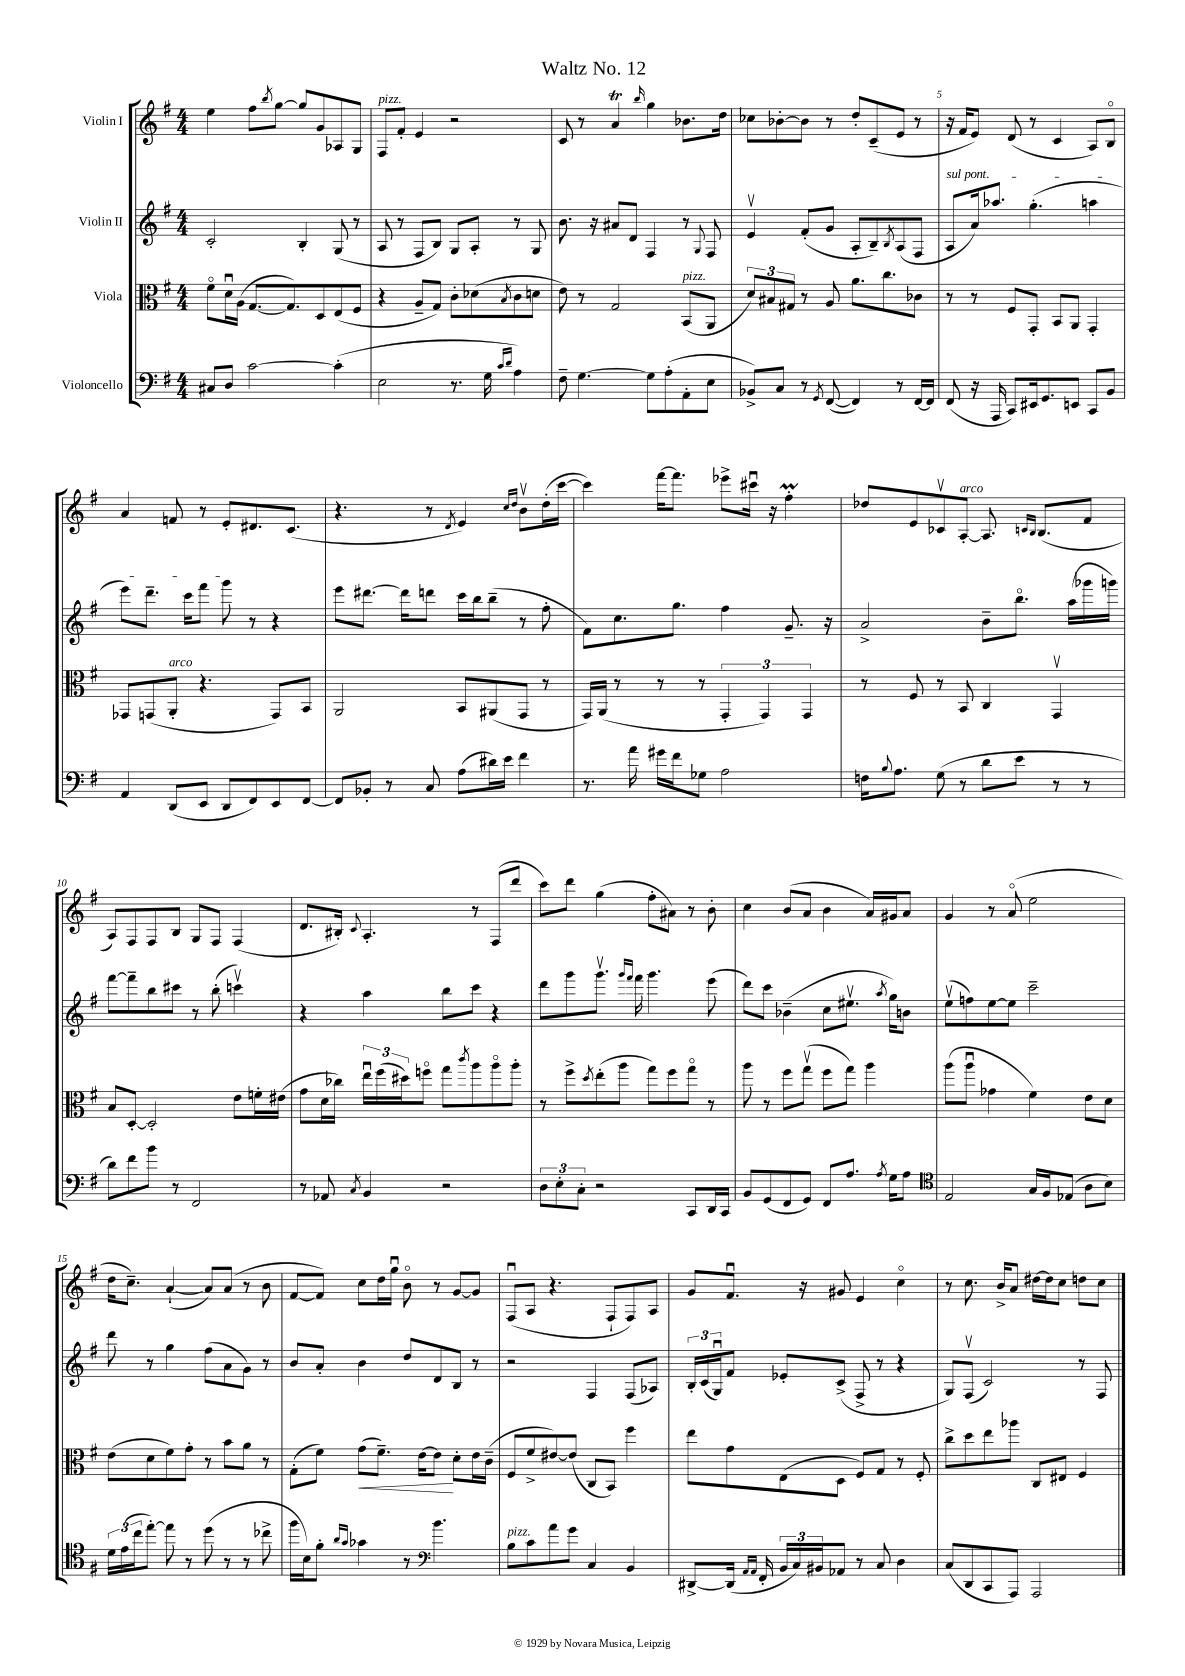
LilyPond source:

\header { title = "Waltz No. 12" }
<<
\new StaffGroup <<
\new Staff = "s0" \with { instrumentName = "Violin I" } {
    \clef treble \key g \major \numericTimeSignature \time 4/4
    e''4 fis''8 \acciaccatura { b''8 } g''8~ g''8 g'8 aes8 g8 |
    fis8^\markup { \italic "pizz." } fis'8-. e'4 r2 |
    c'8 r8 a'4\trill \grace { b''16 } g''4 bes'8. d''16 |
    ces''8 bes'8~-. bes'8 r8 d''8-. c'8--( e'8 r8 |
    r16 fis'16 e'8) d'8( r8 c'4 a8) b8\flageolet |
    a'4 f'8 r8 e'8-. dis'8. c'8.( |
    r4. r8 \acciaccatura { d'8 } e'4) \grace { c''16 d''16 } b'8\upbow d''16-.( c'''16~ |
    c'''4) fis'''16~ fis'''8. ees'''8-> cis'''16\downbow r16 fis''4-.\prall |
    des''8 e'8 ces'8\upbow a8~-.^\markup { \italic "arco" } a8. \grace { c'16 b16 } b8.( fis'8 |
    a8) fis8 fis8 b8 g8 fis8 fis4( |
    d'8. bis16-.) \appoggiatura { c'8 } a4.-. r8 fis8( d'''8 |
    c'''8) d'''8 g''4( fis''8-. ais'8) r8 b'8-. |
    c''4 b'8( a'8 b'4 a'16) gis'16 a'8 |
    g'4 r8 a'8\flageolet( e''2 |
    d''16 c''8.--) a'4~-!( a'8) a'8( r8 b'8 |
    fis'8~ fis'8) c''8 d''16 g''16\downbow b'8\flageolet r8 g'8~ g'8 |
    fis8\downbow( a8 r4. fis8-! fis8) a8 |
    g'8 fis'8.\downbow r16 gis'8 e'4 c''4\flageolet |
    r8 c''8. b'16-> a'8 dis''16~ dis''16 c''8 d''8 c''8 \bar "|." |
}
\new Staff = "s1" \with { instrumentName = "Violin II" } {
    \clef treble \key g \major \numericTimeSignature \time 4/4
    c'2-. b4-. g8( r8 |
    a8 r8 fis8 b8) g8 a8-. r8 g8 |
    b'8. r16 ais'8 d'8 fis4 r8 \appoggiatura { g8 } fis8 |
    e'4\upbow fis'8-.( g'8 a8-. b8--) \acciaccatura { b8 } a8( fis8 |
    \once \override TextSpanner.bound-details.left.text = \markup { \italic "sul pont." } a8\startTextSpan a'16) aes''8. g''4.-.( a''4 |
    e'''8) d'''8.-- c'''16 fis'''8 g'''8\stopTextSpan r8 r4 |
    e'''8 dis'''8.~ dis'''16 d'''8 c'''16 b''16 b''8--( r8 fis''8-. |
    fis'8) c''8. g''8. fis''4 g'8.-- r16 |
    a'2-> b'8-- b''8.\flageolet a''16( ges'''16 g'''16) |
    fis'''8~ fis'''8-- b''8 cis'''8 r8 b''8-.( c'''4\upbow) |
    r4 a''4 b''8 c'''8 r4 |
    d'''8 g'''8 g'''8.\upbow \grace { g'''16 fis'''16 } fis'''16 g'''4. e'''8( |
    d'''8) c'''8 bes'4--( c''8 eis''8.\upbow \acciaccatura { a''8 } g''16) b'8 |
    e''8\upbow( f''8) e''8~ e''8 c'''2-- |
    d'''8 r8 g''4 fis''8( a'8 g'8) r8 |
    b'8 a'8-. b'4 d''8 d'8 b8 r8 |
    r2 fis4 fis8( aes8) |
    \tuplet 3/2 { b16-. c'16( g16\downbow) } fis'8 ees'8-. c'8->( fis8-> r8 r4 |
    g8) fis8\upbow( c'2) r8 fis8 \bar "|." |
}
\new Staff = "s2" \with { instrumentName = "Viola" } {
    \clef alto \key g \major \numericTimeSignature \time 4/4
    fis'8\flageolet d'16\downbow a16( g8.~ g8.) d8 e8( fis8 |
    r4 a8-- g8) c'8-. des'8( \acciaccatura { b8 } c'8 d'8 |
    e'8) r8 g2 b,8^\markup { \italic "pizz." }( a,8 |
    \tuplet 3/2 { d'8) bis8 gis8 } r8 a8 a'8. c''8. ces'8 |
    r8 r8 fis8 g,8-. b,8 a,8 g,4-. |
    ges,8 g,8( a,8-.^\markup { \italic "arco" } r4. g,8) b,8 |
    a,2 b,8 ais,8( g,8 r8 |
    g,16) a,16( r8 r8 r8 \tuplet 3/2 { g,4-. g,4) g,4 } |
    r8 fis8 r8 b,8 c4 g,4\upbow |
    b8 d8~-. d2-. e'8 f'16-. eis'16( |
    g'8 d'16 ces''16) \tuplet 3/2 { e''16\downbow fis''16( dis''16) } f''8\flageolet g''8 \acciaccatura { c'''8 } a''8 a''8\flageolet a''8-. |
    r8 fis''8-> \acciaccatura { d''8 } e''8-.( a''8 g''8) fis''8 g''8\flageolet r8 |
    a''8 r8 fis''8 g''8\upbow( fis''8 g''8) a''4 |
    a''8( a''8\downbow ges'4 fis'4) e'8 d'8 |
    e'8( d'8 fis'8) g'8-. r8 b'8 a'8 r8 |
    g8-.( fis'8) g'8\<( fis'8.--) e'16~ e'8\! d'8-. e'16 c'16--( |
    fis8 fis'8-> eis'8~) eis'8( c8 b,8) fis''4 |
    e''8 g'8 e8( d8 fis8) g8 r8 fis8-. |
    c''8-> d''8 e''8 aes''8 c8 eis8 fis4 \bar "|." |
}
\new Staff = "s3" \with { instrumentName = "Violoncello" } {
    \clef bass \key g \major \numericTimeSignature \time 4/4
    cis8 d8 c'2~ c'4-.( |
    e2 r8. g16 \grace { c'16 d'16 } a4) |
    fis8-- g4.~ g8 a8-.( a,8-. e8 |
    bes,8->) c8 r8 \acciaccatura { g,8 } fis,8~( fis,4) r8 fis,16~ fis,16 |
    fis,8( r16 a,,16 c,8) eis,16 g,8. e,8 c,8 b,8 |
    a,4 d,8( e,8 d,8 fis,8) e,8 fis,8~ |
    fis,8 bes,8-. r8 c8 a8( dis'16) e'16 fis'4 |
    r8. a'16 gis'16 fis'16 ges8 a2 |
    f16 \appoggiatura { b8 } a8. g8( r8 d'8 e'8 r8 r8 |
    d'8) fis'8 b'8 r8 fis,2 |
    r8 aes,8 \acciaccatura { c8 } b,4 r2 |
    \tuplet 3/2 { d8 e8-. c8-. } r2 c,8 d,16 c,16 |
    b,8 g,8( fis,8 g,8) fis,8 a8. \acciaccatura { a8 } g16 a8 |
    \clef tenor e2 g16 fis16 ees8( a8 b8) |
    \tuplet 3/2 { d'16 e'16( c''16 } e''8~-.) e''8 r8 d''8( r8 r8 ces''8-> |
    fis''16 b16) fis'8-. \grace { a'16 g'16 } ges'4 r8 \clef bass b'4. |
    b8^\markup { \italic "pizz." } c'8 a'8 g'8 c4 b,4 |
    dis,8~-> dis,16( \grace { a,16 a,16 } fis,16-. \tuplet 3/2 { b,16 c16) bis,16 } aes,8 r8 c8 d4 |
    c8( d,8 c,8 a,,8) a,,2 \bar "|." |
}
>>
>>
\layout { \context { \Score \override BarNumber.break-visibility = ##(#f #t #t) barNumberVisibility = #(every-nth-bar-number-visible 5) } }
